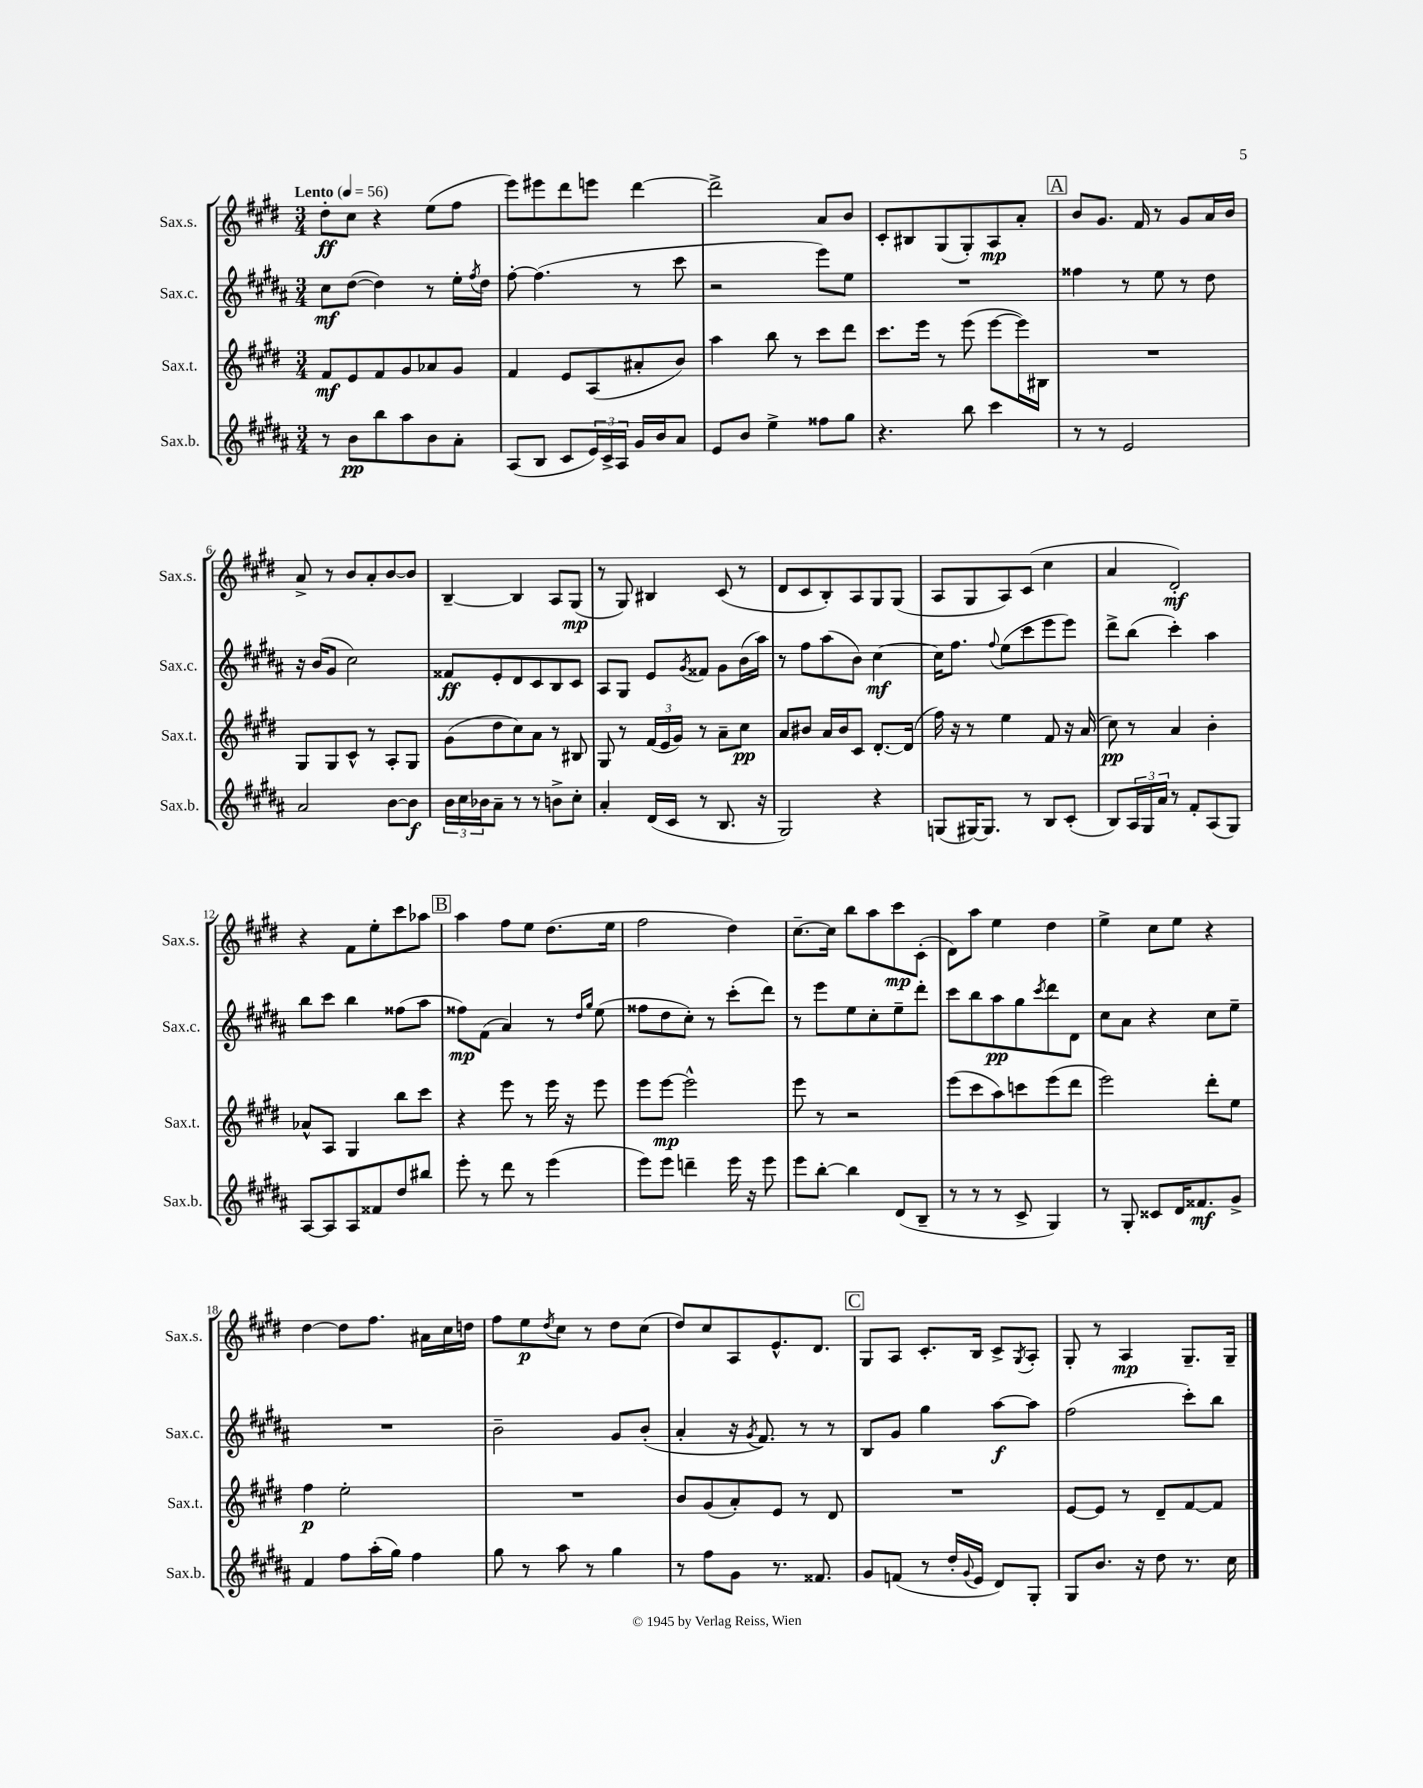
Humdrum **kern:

**kern	**dynam	**kern	**dynam	**kern	**dynam	**kern	**dynam
*part4	*part4	*part3	*part3	*part2	*part2	*part1	*part1
*staff4	*staff4	*staff3	*staff3	*staff2	*staff2	*staff1	*staff1
*I"Sax.b.	*	*I"Sax.t.	*	*I"Sax.c.	*	*I"Sax.s.	*
*I'Sax.b.	*	*I'Sax.t.	*	*I'Sax.c.	*	*I'Sax.s.	*
*clefG2	*	*clefG2	*	*clefG2	*	*clefG2	*
*k[f#c#g#d#a#]	*	*k[f#c#g#d#]	*	*k[f#c#g#d#a#]	*	*k[f#c#g#d#]	*
*M3/4	*	*M3/4	*	*M3/4	*	*M3/4	*
*MM56	*	*MM56	*	*MM56	*	*MM56	*
=1	=1	=1	=1	=1	=1	=1	=1
!	!	!	!	!	!	!LO:TX:a:B:t=Lento	!
8r	.	8f#/L	mf	8cc#\L	mf	8dd#'\L	ff
8b\L	pp	8e/	.	([8dd#\J	.	8cc#\J	.
8bb\	.	8f#/	.	4dd#\])	.	4r	.
8aa#\	.	8g#/	.	.	.	.	.
8b\	.	8a-X/	.	8r	.	(8ee\L	.
8a#'\J	.	8g#/J	.	16ee'\LL	.	8ff#\J	.
.	.	.	.	8qff#/	.	.	.
.	.	.	.	16dd#\JJ	.	.	.
=2	=2	=2	=2	=2	=2	=2	=2
(8A#/L	.	4f#/	.	[8ff#'\	.	8eee\L)	.
8B/J	.	.	.	(4.ff#\]	.	8eee#X\	.
8c#/L	.	8e/L	.	.	.	8ddd#\	.
24e/L)	.	(8A/	.	.	.	8eeen\J	.
24c#^/	.	.	.	.	.	.	.
24A#/JJ	.	.	.	.	.	.	.
16g#/LL	.	8a#X'/	.	8r	.	[4ddd#\	.
16b/J	.	.	.	.	.	.	.
8a#/J	.	8b/J)	.	8ccc#\	.	.	.
=3	=3	=3	=3	=3	=3	=3	=3
8e/L	.	4aa\	.	2r	.	2ddd#^\]	.
8b/J	.	.	.	.	.	.	.
4ee^\	.	8bb\	.	.	.	.	.
.	.	8r	.	.	.	.	.
8ff##X\L	.	8ccc#\L	.	8eee\L)	.	8a/L	.
8gg#\J	.	8ddd#\J	.	8ee\J	.	8b/J	.
=4	=4	=4	=4	=4	=4	=4	=4
4.r	.	8.ccc#\L	.	2.r	.	8c#'/L	.
.	.	.	.	.	.	8B#X/	.
.	.	16eee\Jk	.	.	.	.	.
.	.	8r	.	.	.	(8G#/	.
8bb\	.	(8eee\	.	.	.	8G#'/)	.
4ccc#\	.	[8eee\L	.	.	.	8A/	mp
.	.	16eee\L])	.	.	.	8a'/J	.
.	.	16B#X\JJ	.	.	.	.	.
!!LO:REH:place=s1:t=A
=5	=5	=5	=5	=5	=5	=5	=5
8r	.	2.r	.	4ff##X\	.	8b/L	.
8r	.	.	.	.	.	8.g#/J	.
2e/	.	.	.	8r	.	.	.
.	.	.	.	.	.	16f#/	.
.	.	.	.	8ee\	.	8r	.
.	.	.	.	8r	.	8g#/L	.
.	.	.	.	8dd#\	.	16a/L	.
.	.	.	.	.	.	16b/JJ	.
!!LO:LB:g=z
=6	=6	=6	=6	=6	=6	=6	=6
2a#/	.	8G#/L	.	16r	.	8a^/	.
.	.	.	.	(16b/KL	.	.	.
.	.	8G#/	.	8g#/J	.	8r	.
.	.	8c#^^/J	.	2cc#\)	.	8b/L	.
.	.	8r	.	.	.	8a'/	.
[8b\L	.	8A'/L	.	.	.	[8b/	.
8b\J]	f	8G#/J	.	.	.	8b/J]	.
=7	=7	=7	=7	=7	=7	=7	=7
24b\LL	.	(8g#\L	.	8f##X/L	ff	[4B~/	.
24cc#\	.	.	.	.	.	.	.
24b-X\J	.	.	.	.	.	.	.
8a#~\J	.	8dd#\	.	8e'/	.	.	.
8r	.	8cc#\)	.	8d#/	.	4B/]	.
8r	.	8a\J	.	8c#/	.	.	.
8bn^\L	.	8r	.	8B/	.	8A/L	.
8cc#'\J	.	8B#X/	.	8c#/J	.	(8G#/J	mp
=8	=8	=8	=8	=8	=8	=8	=8
4a#'/	.	8G#/	.	8A#/L	.	8r	.
.	.	8r	.	8G#/J	.	8G#/)	.
(16d#/LL	.	(24f#/LL	.	8e/L	.	4B#X/	.
.	.	24e/	.	.	.	.	.
16c#/JJ	.	.	.	.	.	.	.
.	.	24g#/JJ)	.	.	.	.	.
.	.	.	.	8qg#/	.	.	.
8r	.	8r	.	8f##X/J	.	.	.
8.B/	.	8a~\L	.	8g#\L	.	(8c#/	.
.	.	8cc#\J	pp	(16b\L	.	8r	.
16r	.	.	.	16aa#\JJ)	.	.	.
=9	=9	=9	=9	=9	=9	=9	=9
2G#/)	.	8a/L	.	8r	.	8d#/L	.
.	.	8b#X/J	.	8ff#\L	.	8c#/	.
.	.	16a/LL	.	(8aa#\	.	8B'/)	.
.	.	16b#/J	.	.	.	.	.
.	.	8c#/J	.	8b\J)	.	8A/	.
4r	.	[8.d#'/L	.	[4cc#\	mf	8G#/	.
.	.	.	.	.	.	(8G#/J	.
.	.	(16d#/Jk]	.	.	.	.	.
=10	=10	=10	=10	=10	=10	=10	=10
(8Gn/L	.	16ff#\)	.	16cc#\KL]	.	8A/L	.
.	.	16r	.	8.ff#\J	.	.	.
[16G#X/K)	.	8r	.	.	.	8G#/	.
8.G#/J]	.	.	.	.	.	.	.
.	.	.	.	8qqff#/	.	.	.
.	.	4ee\	.	(8ee\L	.	8A/)	.
8r	.	.	.	8ccc#\	.	(8c#/J	.
8B/L	.	8f#/	.	8eee\	.	4cc#\	.
(8c#'/J	.	16r	.	8eee\J)	.	.	.
.	.	(16a/	.	.	.	.	.
=11	=11	=11	=11	=11	=11	=11	=11
8B/L)	.	8cc#\)	pp	8ddd#^\L	.	4a/	.
24A#/L	.	8r	.	(8bb\J	.	.	.
24G#/	.	.	.	.	.	.	.
24a#/JJ	.	.	.	.	.	.	.
8r	.	4a/	.	4ccc#'\)	.	2d#'/)	mf
8f#'/L	.	.	.	.	.	.	.
(8A#/	.	4b'\	.	4aa#\	.	.	.
8G#/J)	.	.	.	.	.	.	.
!!LO:LB:g=z
=12	=12	=12	=12	=12	=12	=12	=12
[8A#/L	.	8a-X^^/L	.	8bb\L	.	4r	.
8A#/]	.	8A/J	.	8ccc#\J	.	.	.
8A#/	.	4G#/	.	4bb\	.	8f#\L	.
8f##X/	.	.	.	.	.	8ee'\	.
8dd#/	.	8bb\L	.	(8ff##X\L	.	8ccc#\	.
8bb#X/J	.	8ccc#\J	.	8aa#\J	.	8aa-X\J	.
!!LO:REH:place=s1:t=B
=13	=13	=13	=13	=13	=13	=13	=13
8eee'\	.	4r	.	8ff##X\L)	mp	4aa\	.
8r	.	.	.	(8f#\J	.	.	.
8ddd#\	.	8eee\	.	4a#/)	.	8ff#\L	.
8r	.	8r	.	.	.	8ee\J	.
(4eee\	.	16eee\	.	8r	.	(8.dd#\L	.
.	.	16r	.	.	.	.	.
.	.	.	.	16qqdd#/LL	.	.	.
.	.	.	.	16qqgg#/JJ	.	.	.
.	.	8eee\	.	(8ee\	.	.	.
.	.	.	.	.	.	16ee\Jk	.
=14	=14	=14	=14	=14	=14	=14	=14
8eee\L)	.	8eee\L	.	8ff##X\L	.	2ff#\	.
8eee\J	.	[8eee\J	mp	8dd#\	.	.	.
4dddn~\	.	2eee^^\]	.	8cc#'\J)	.	.	.
.	.	.	.	8r	.	.	.
16eee\	.	.	.	(8ccc#'\L	.	4dd#\)	.
16r	.	.	.	.	.	.	.
8eee\	.	.	.	8ddd#\J)	.	.	.
=15	=15	=15	=15	=15	=15	=15	=15
8eee\L	.	8eee\	.	8r	.	[8.cc#~\L	.
[8bb'\J	.	8r	.	8eee\L	.	.	.
.	.	.	.	.	.	16cc#\Jk]	.
4bb\]	.	2r	.	8ee\	.	8bb\L	.
.	.	.	.	8cc#'\	.	8aa\	.
(8d#/L	.	.	.	8ee~\	.	8ccc#\	mp
8B~/J	.	.	.	8ddd#'\J	.	(8c#'\J	.
=16	=16	=16	=16	=16	=16	=16	=16
8r	.	(8eee\L	.	8ccc#\L	.	8d#\L)	.
8r	.	8ccc#\	.	8bb\	.	8aa\J	.
8r	.	8aa\)	.	8aa#\	pp	4ee\	.
8c#^/	.	8cccn\	.	8gg#\	.	.	.
.	.	.	.	8qccc#/	.	.	.
4G#/)	.	(8eee\	.	8ddd#\	.	4dd#\	.
.	.	8ddd#\J	.	8d#\J	.	.	.
=17	=17	=17	=17	=17	=17	=17	=17
8r	.	2eee\)	.	8cc#\L	.	4ee^\	.
8G#'/	.	.	.	8a#\J	.	.	.
8c##X/L	.	.	.	4r	.	8cc#\L	.
16d#/K	.	.	.	.	.	8ee\J	.
8.f##X/	mf	.	.	.	.	.	.
.	.	8ddd#'\L	.	8cc#\L	.	4r	.
8g#^/J	.	8ee\J	.	8ee~\J	.	.	.
!!LO:LB:g=z
=18	=18	=18	=18	=18	=18	=18	=18
4f#/	.	4ff#\	p	2.r	.	[4dd#\	.
8ff#\L	.	2ee'\	.	.	.	8dd#\L]	.
(16aa#'\L	.	.	.	.	.	8.ff#\J	.
16gg#\JJ)	.	.	.	.	.	.	.
4ff#\	.	.	.	.	.	.	.
.	.	.	.	.	.	16a#X\LL	.
.	.	.	.	.	.	16cc#\	.
.	.	.	.	.	.	16ddn\JJ	.
=19	=19	=19	=19	=19	=19	=19	=19
8gg#\	.	2.r	.	2b~\	.	8ff#\L	.
8r	.	.	.	.	.	8ee\	p
.	.	.	.	.	.	8qdd#/	.
8aa#\	.	.	.	.	.	8cc#\J	.
8r	.	.	.	.	.	8r	.
4gg#\	.	.	.	8g#/L	.	8dd#\L	.
.	.	.	.	(8b'/J	.	(8cc#\J	.
=20	=20	=20	=20	=20	=20	=20	=20
8r	.	8b/L	.	4a#'/	.	8dd#/L)	.
8ff#\L	.	(8g#/	.	.	.	8cc#/	.
8g#\J	.	8a'/)	.	16r	.	8A/	.
.	.	.	.	8qg#/	.	.	.
.	.	.	.	8.f#/)	.	.	.
8.r	.	8e/J	.	.	.	8.e^^/	.
.	.	8r	.	8r	.	.	.
8.f##X/	.	.	.	.	.	8.d#/J	.
.	.	8d#/	.	8r	.	.	.
!!LO:REH:place=s1:t=C
=21	=21	=21	=21	=21	=21	=21	=21
8g#/L	.	2.r	.	8B/L	.	8G#/L	.
(8fn/J	.	.	.	8g#/J	.	8A/J	.
8r	.	.	.	4gg#\	.	8.c#'/L	.
16dd#'/LL	.	.	.	.	.	.	.
8qqg#/	.	.	.	.	.	.	.
16e/JJ	.	.	.	.	.	16B/Jk	.
8d#/L)	.	.	.	[8aa#\L	f	8c#^/L	.
.	.	.	.	.	.	8qG#/	.
8G#'/J	.	.	.	8aa#\J]	.	8A'/J	.
=22	=22	=22	=22	=22	=22	=22	=22
8G#/L	.	[8e/L	.	(2ff#\	.	8G#'/	.
8.b/J	.	8e/J]	.	.	.	8r	.
.	.	8r	.	.	.	4A/	mp
16r	.	.	.	.	.	.	.
8dd#\	.	8d#~/L	.	.	.	.	.
8.r	.	[8f#/	.	8ccc#'\L)	.	8.G#~/L	.
.	.	8f#/J]	.	8bb\J	.	.	.
16cc#\	.	.	.	.	.	16G#~/Jk	.
==	==	==	==	==	==	==	==
*-	*-	*-	*-	*-	*-	*-	*-
